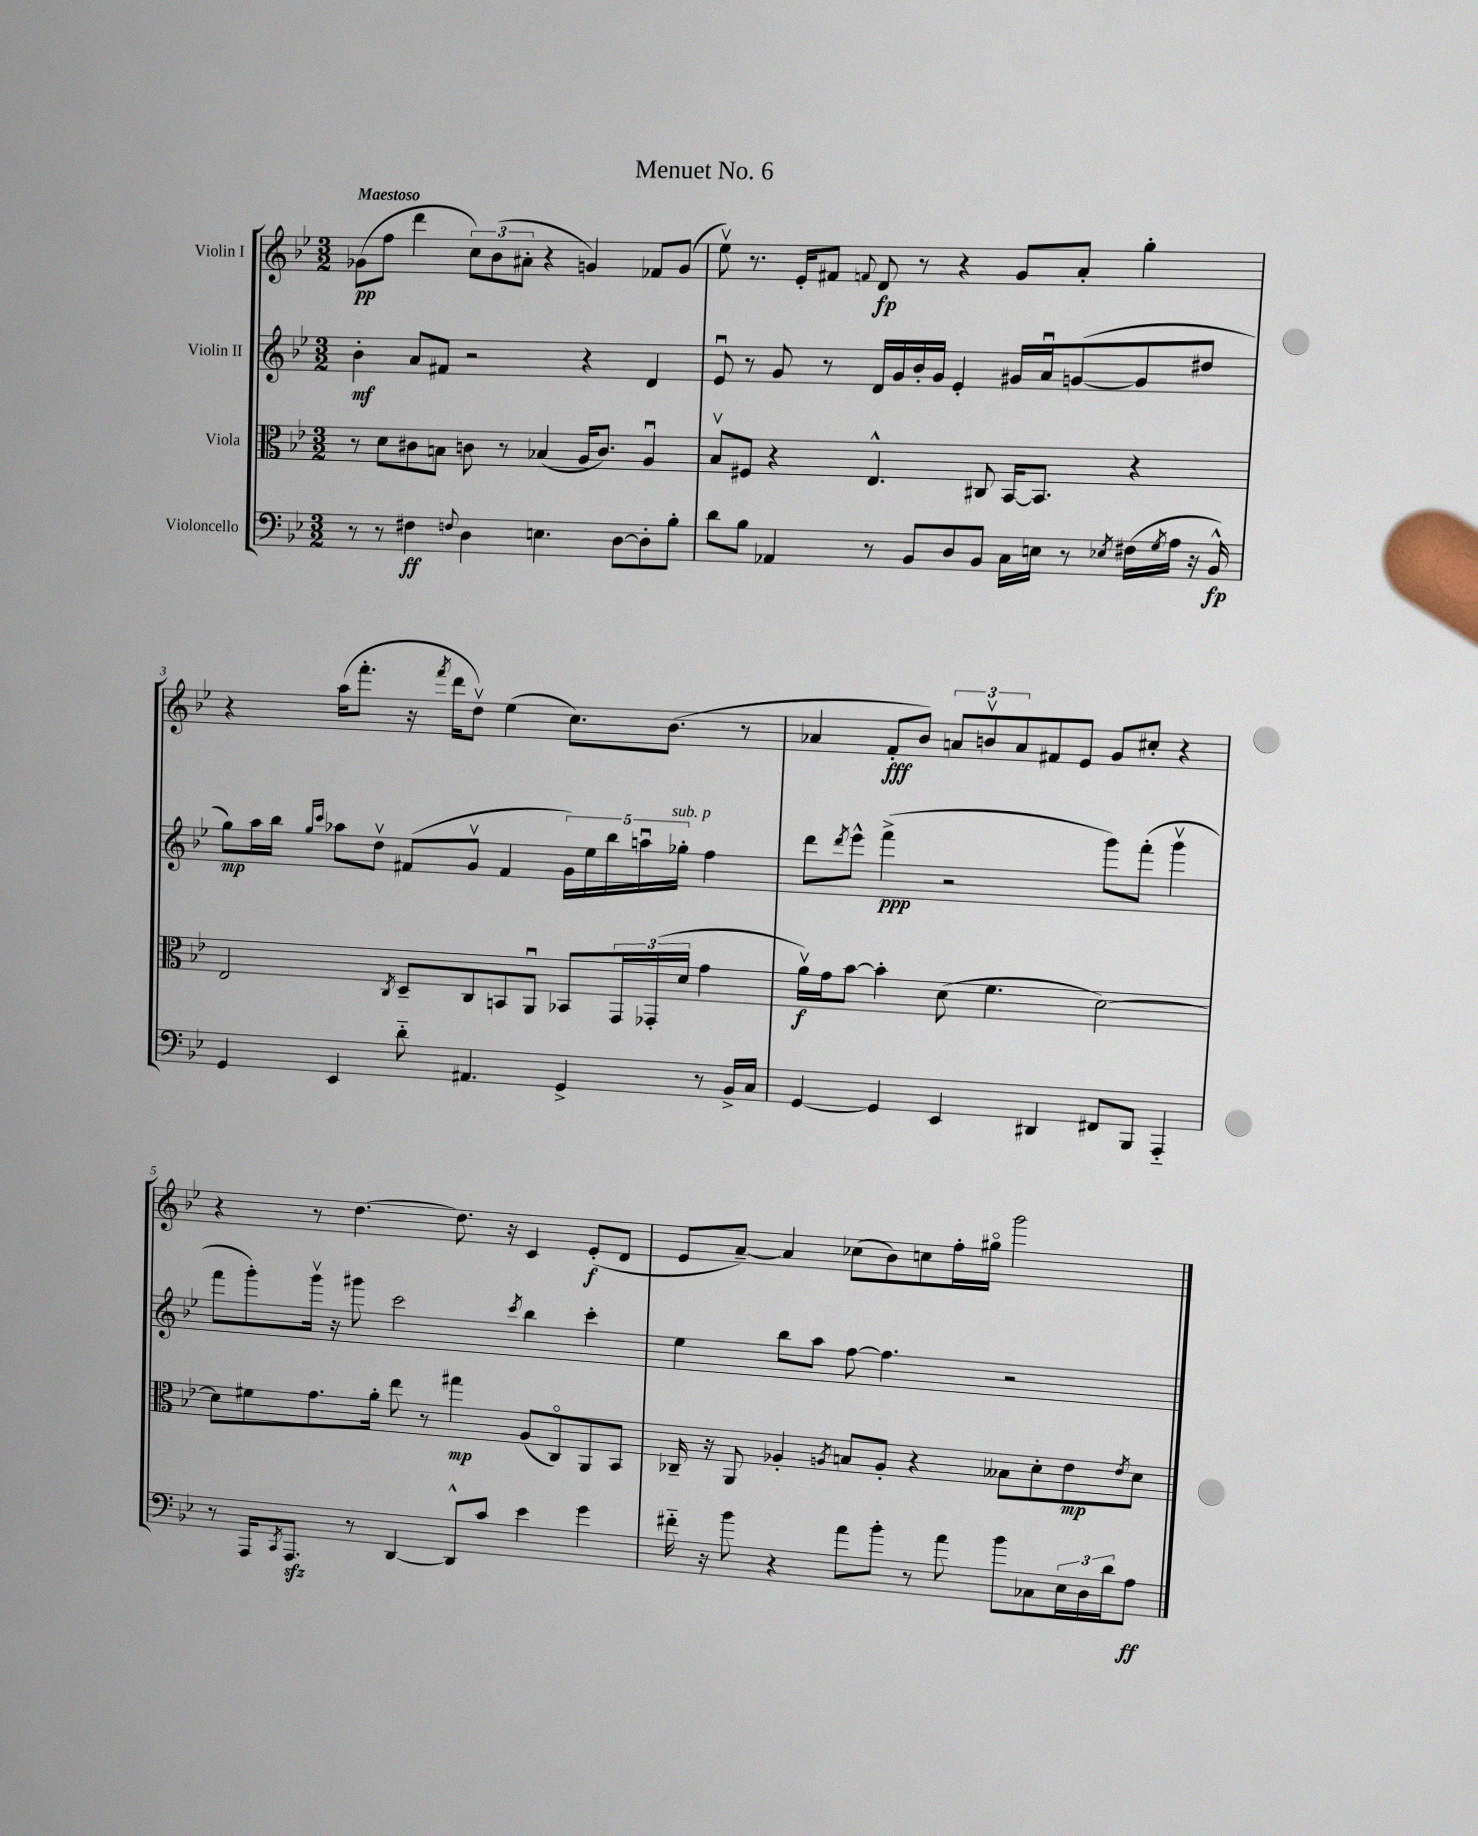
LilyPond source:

\header { title = "Menuet No. 6" }
<<
\new StaffGroup <<
\new Staff = "s0" \with { instrumentName = "Violin I" } {
    \clef treble \key bes \major \numericTimeSignature \time 3/2 \tempo "Maestoso"
    ges'8\pp( f''8 d'''4 \tuplet 3/2 { c''8) bes'8( ais'8-. } r4 g'4) fes'8 g'8( |
    ees''8\upbow) r8. ees'16-. fis'8 \appoggiatura { f'8 } d'8\fp r8 r4 g'8 a'8-. g''4-. |
    r4 a''16( f'''8.-. r16 \acciaccatura { f'''8 } d'''16 d''8\upbow) ees''4( c''8.) bes'8.( r8 |
    aes'4 f'8-.\fff bes'8) \tuplet 3/2 { a'8 b'8\upbow a'8 } fis'8 ees'8 g'8 cis''8-. r4 |
    r4 r8 d''4.~ d''8. r16 c'4 ees'8-.\f( d'8 |
    ees'8 a'8~--) a'4 ces''8( bes'8) c''8 f''16-. gis''16\flageolet g'''2 \bar "|." |
}
\new Staff = "s1" \with { instrumentName = "Violin II" } {
    \clef treble \key bes \major \numericTimeSignature \time 3/2
    bes'4-.\mf a'8 fis'8 r2 r4 d'4 |
    ees'8\downbow r8 g'8 r8 d'16 g'16 bes'16-. g'16 ees'4-. gis'16 a'16\downbow g'8~( g'8 dis''8 |
    g''8\mp) a''16 bes''16 \grace { g''16 c'''16 } aes''8 d''8\upbow fis'8( g'8\upbow fis'4 \tuplet 5/4 { g'16) ees''16 bes''16 a''16\downbow ges''16-.^\markup { \italic "sub. p" } } f''4 |
    d'''8 \acciaccatura { d'''8 } ees'''8-^ f'''4->\ppp( r2 g'''8) f'''8-.( g'''4\upbow |
    f'''8 g'''8-.) g'''16\upbow r16 gis'''8 c'''2 \acciaccatura { c'''8 } bes''4 c'''4-. |
    ees''4 bes''8 a''8 f''8~ f''4. r2 \bar "|." |
}
\new Staff = "s2" \with { instrumentName = "Viola" } {
    \clef alto \key bes \major \numericTimeSignature \time 3/2
    r8 d'8 cis'8 b8 c'8 r8 bes4( a16 c'8.) a4\downbow |
    bes8\upbow fis8 r4 ees4.-^ cis8 bes,16~ bes,8. r4 |
    ees2 \acciaccatura { c8 } d8-- c8 b,8 a,8\downbow bes,8 \tuplet 3/2 { g,16 ges,16-.( d'16 } g'4 |
    a'16\upbow\f) g'16 bes'8~ bes'4-. d'8( f'4. d'2~) |
    d'8 fis'8 g'8. a'16-. ees''8 r8 gis''4\mp a8( c8\flageolet) a,8 bes,8 |
    ces16-- r16 a,8 aes4-. \acciaccatura { a8 } b8 a8-. r4 beses8 d'8-. ees'8\mp \acciaccatura { ees'8 } d'8 \bar "|." |
}
\new Staff = "s3" \with { instrumentName = "Violoncello" } {
    \clef bass \key bes \major \numericTimeSignature \time 3/2
    r8 r8 fis4\ff \appoggiatura { f8 } d4 e4. d8~ d8-. bes8-. |
    d'8 bes8 aes,4 r8 bes,8 d8 bes,8 c16 e16 r8 \acciaccatura { ees8 } fis16( \acciaccatura { g8 } a16 r16 bes,16-^\fp) |
    g,4 ees,4 d'8-_ ais,4. g,4-> r8 bes,16-> c16 |
    g,4~ g,4 ees,4 dis,4 fis,8 bes,,8 a,,4-_ |
    r8 a,,16 \acciaccatura { c,8 } a,,8.\sfz r8 d,4~ d,8-^ c'8 ees'4 g'4 |
    fis'16-_ r16 bes'8 r4 a'8 bes'8-. r8 a'8 bes'8 ces8 \tuplet 3/2 { ees16 d16 d'16 } a8\ff \bar "|." |
}
>>
>>
